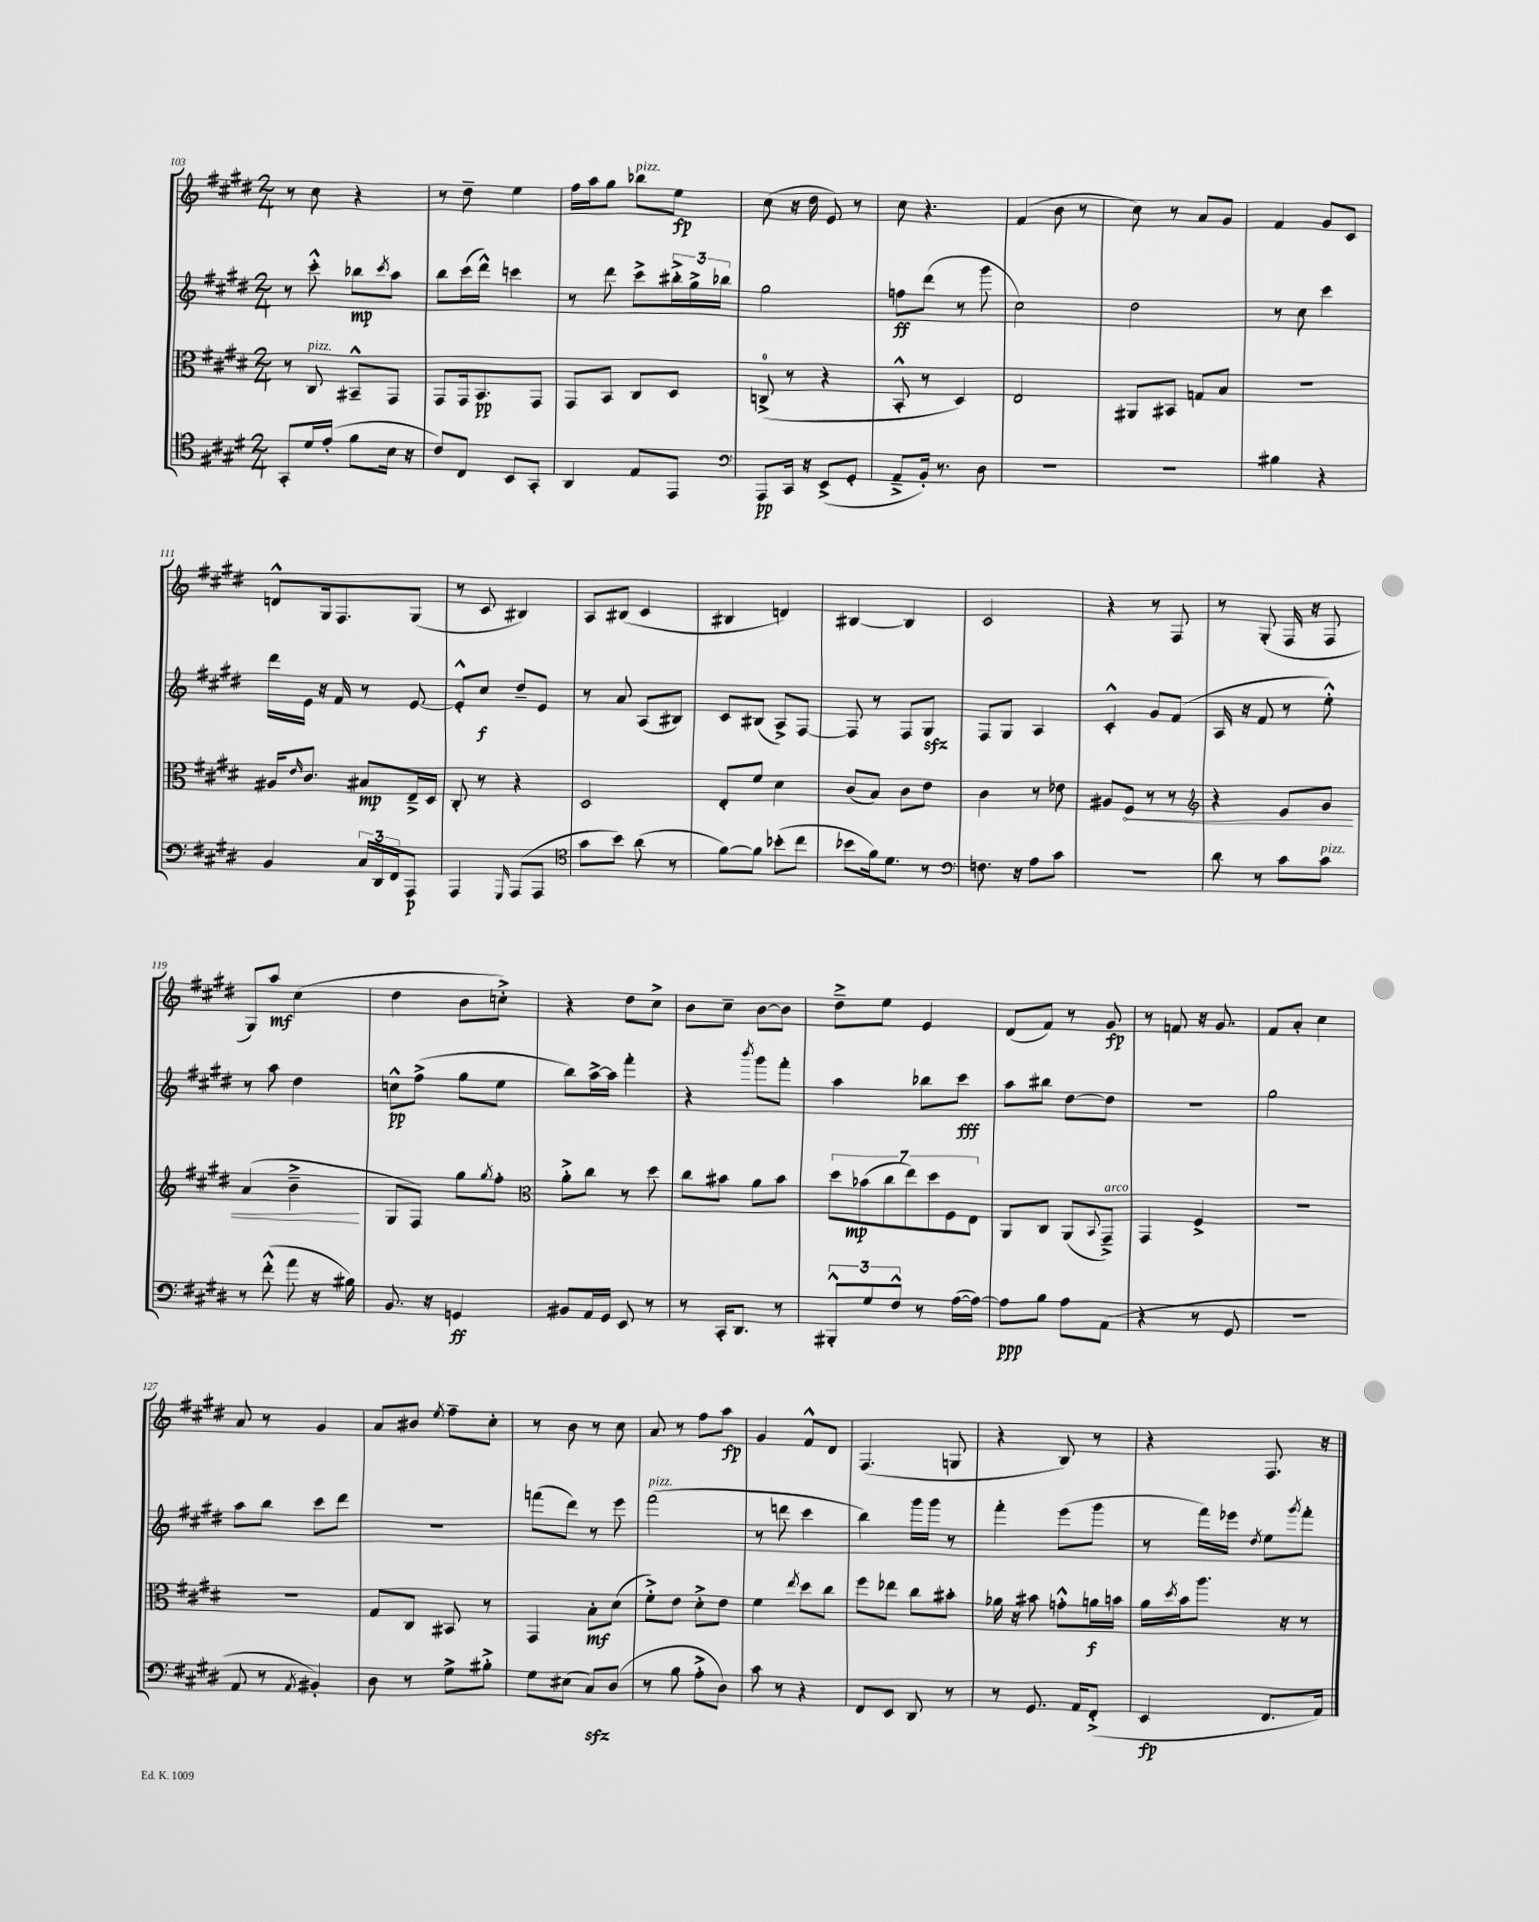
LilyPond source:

<<
\new StaffGroup <<
\new Staff = "s0" {
    \clef treble \key e \major \numericTimeSignature \time 2/4
    r8 cis''8 r4 |
    r8 dis''8-- e''4 |
    fis''16 a''16 gis''8 bes''8^\markup { \italic "pizz." } e''8\fp |
    cis''8( r16 dis''16 e'8) r8 |
    cis''8 r4. |
    fis'4( b'8 r8 |
    cis''8) r8 a'8 gis'8 |
    fis'4 gis'8 cis'8 |
    d'8-^ gis16 fis8. gis8( |
    r8 cis'8 bis4) |
    a8 bis8( cis'4 |
    bis4 d'4) |
    bis4~ bis4 |
    cis'2 |
    r4 r8 fis8 |
    r8 gis8-.( fis16 r16 fis8 |
    gis8) a''8\mf cis''4( |
    dis''4 b'8 c''8-.->) |
    r4 dis''8 cis''8-> |
    b'8 cis''8-- b'8~ b'8 |
    dis''8---> e''8 e'4 |
    dis'8( fis'8) r8 gis'8\fp |
    r8 f'8 r16 gis'8. |
    fis'8 a'8-. cis''4 |
    a'8 r8 gis'4 |
    a'8 bis'8 \acciaccatura { e''8 } fis''8-- cis''8-. |
    r8 b'8 r8 cis''8 |
    a'8 r8 fis''8 a''8\fp |
    gis'4 fis'8-^ dis'8 |
    fis4.( g8 |
    r4 b8) r8 |
    r4 fis8. r16 \bar "|." |
}
\new Staff = "s1" {
    \clef treble \key e \major \numericTimeSignature \time 2/4
    r8 cis'''8-.-^ bes''8\mp \acciaccatura { cis'''8 } a''8 |
    b''8 cis'''16( dis'''16-^) c'''4 |
    r8 dis'''8 cis'''8-> \tuplet 3/2 { bis''16-.-> gis''16-> bes''16 } |
    gis''2 |
    f''8\ff dis'''8( r8 gis'''8 |
    cis''2) |
    dis''2 |
    r8 cis''8 cis'''4 |
    dis'''16 e'16 r16 fis'16 r8 e'8~ |
    e'8-.-^ cis''8\f dis''8-- e'8 |
    r8 a'8 a8( bis8) |
    cis'8 bis8( a8->) fis8~ |
    fis8 r8 fis8 gis8\sfz |
    fis8 gis8 a4 |
    cis'4-.-^ gis'8 fis'8( |
    a16 r16 fis'8 r8 e''8-.-^) |
    r8 a''8 dis''4 |
    c''8-^\pp fis''8->( gis''8 e''8 |
    b''8) a''16~-> a''16 fis'''4-. |
    r4 \acciaccatura { b'''8 } gis'''8 fis'''8-. |
    a''4 bes''8 cis'''8\fff |
    a''8 bis''8 dis''8~ dis''8 |
    R2 |
    gis''2 |
    a''8 b''8 cis'''8 dis'''8 |
    R2 |
    f'''8( dis'''8) r8 e'''8 |
    fis'''2^\markup { \italic "pizz." }( |
    r8 d'''8 cis'''4 |
    b''4) gis'''16 gis'''16 r8 |
    fis'''4-. e'''8( gis'''8 |
    r8 fis'''16) ees'''16 \acciaccatura { dis''8 } e''8 \acciaccatura { gis'''8 } fis'''8-. \bar "|." |
}
\new Staff = "s2" {
    \clef alto \key e \major \numericTimeSignature \time 2/4
    r8 cis8^\markup { \italic "pizz." } bis,8---^ gis,8 |
    gis,8 gis,16 b,8.\pp gis,8 |
    gis,8 b,8 cis8 dis8 |
    c8-0->( r8 r4 |
    b,8-.-^ r8 dis4) |
    e2 |
    ais,8 bis,8 g8 b8 |
    R2 |
    ais16 \grace { e'16 } cis'8. bis8\mp e16---> dis16 |
    cis8-. r8 r4 |
    dis2 |
    e8-. fis'8 dis'4 |
    cis'8( b8) cis'8 e'8 |
    cis'4 r8 ees'8 |
    ais8 \once \override Hairpin.circled-tip = ##t fis8\< r8 r8 |
    \clef treble r4 e'8 gis'8 |
    a'4( b'4--->\! |
    gis8 fis8) gis''8 \acciaccatura { gis''8 } fis''8-. |
    \clef alto a'8-.-> cis''8 r8 dis''8 |
    cis''8 bis'8 a'8 bis'8 |
    \tuplet 7/4 { dis''8 bes'8\mp( cis''8 e''8) dis''8 fis8 e8 } |
    a,8 cis8 a,8( \appoggiatura { b,8 } gis,8--->^\markup { \italic "arco" }) |
    gis,4 fis4-> |
    R2 |
    R2 |
    gis8 cis8 bis,8 r8 |
    gis,4 b8-.\mf dis'8( |
    fis'8-.->) e'8 dis'8-.-> e'8 |
    fis'4 \acciaccatura { e''8 } dis''8 cis''8 |
    fis''8 ees''8 cis''8 bis'8-. |
    aes'16 r16 bis'8 g'8-.-^ a'16\f b'16 |
    a'16 \acciaccatura { dis''8 } b'16 a''8. r16 r8 \bar "|." |
}
\new Staff = "s3" {
    \clef tenor \key e \major \numericTimeSignature \time 2/4
    gis,8-. dis'16 e'16-.( fis'8 b16 r16 |
    cis'8) cis8 b,8 gis,8-. |
    a,4 e8 e,8 |
    \clef bass a,,8\pp cis,16 r16 e,8->( gis,8-. |
    a,8---> b,16-.) r8. dis8 |
    R2 |
    r2 |
    bis4 r4 |
    b,4 \tuplet 3/2 { cis16 dis,16 fis,16 } a,,8\p |
    a,,4 \grace { gis,,16 } a,,8( a,,8 |
    \clef tenor gis'8 b'8) a'8( r8 |
    fis'8~) fis'8 bes'8-.( cis''8 |
    bes'8 fis'16) dis'8. r8 |
    \clef bass f8. r16 a8 cis'8 |
    r2 |
    dis'8 r8 cis'8 cis'8^\markup { \italic "pizz." } |
    r8 fis'8-.-^( a'8 r16 bis16) |
    b,8. r16 g,4\ff |
    bis,8 a,16 gis,16 e,8 r8 |
    r8 cis,16-. dis,8. r8 |
    \tuplet 3/2 { bis,,8-.-^ gis8 fis8-^ } r8 a16~( a16~) |
    a8\ppp b8 a8 a,8( |
    r4 r8 gis,8 |
    r2 |
    a,8 r8 \acciaccatura { a,8 } bis,4-.) |
    dis8 r8 gis8-> bis8-.-> |
    gis8 eis8( cis8\sfz) dis8( |
    r8 b8 a8-.-> dis8) |
    cis'8 r8 r4 |
    fis,8 e,8 dis,8 r8 |
    r8 gis,8. a,16 fis,8-.->( |
    e,4\fp fis,8. a,16) \bar "|." |
}
>>
>>
\layout { \context { \Score currentBarNumber = #103 } }
